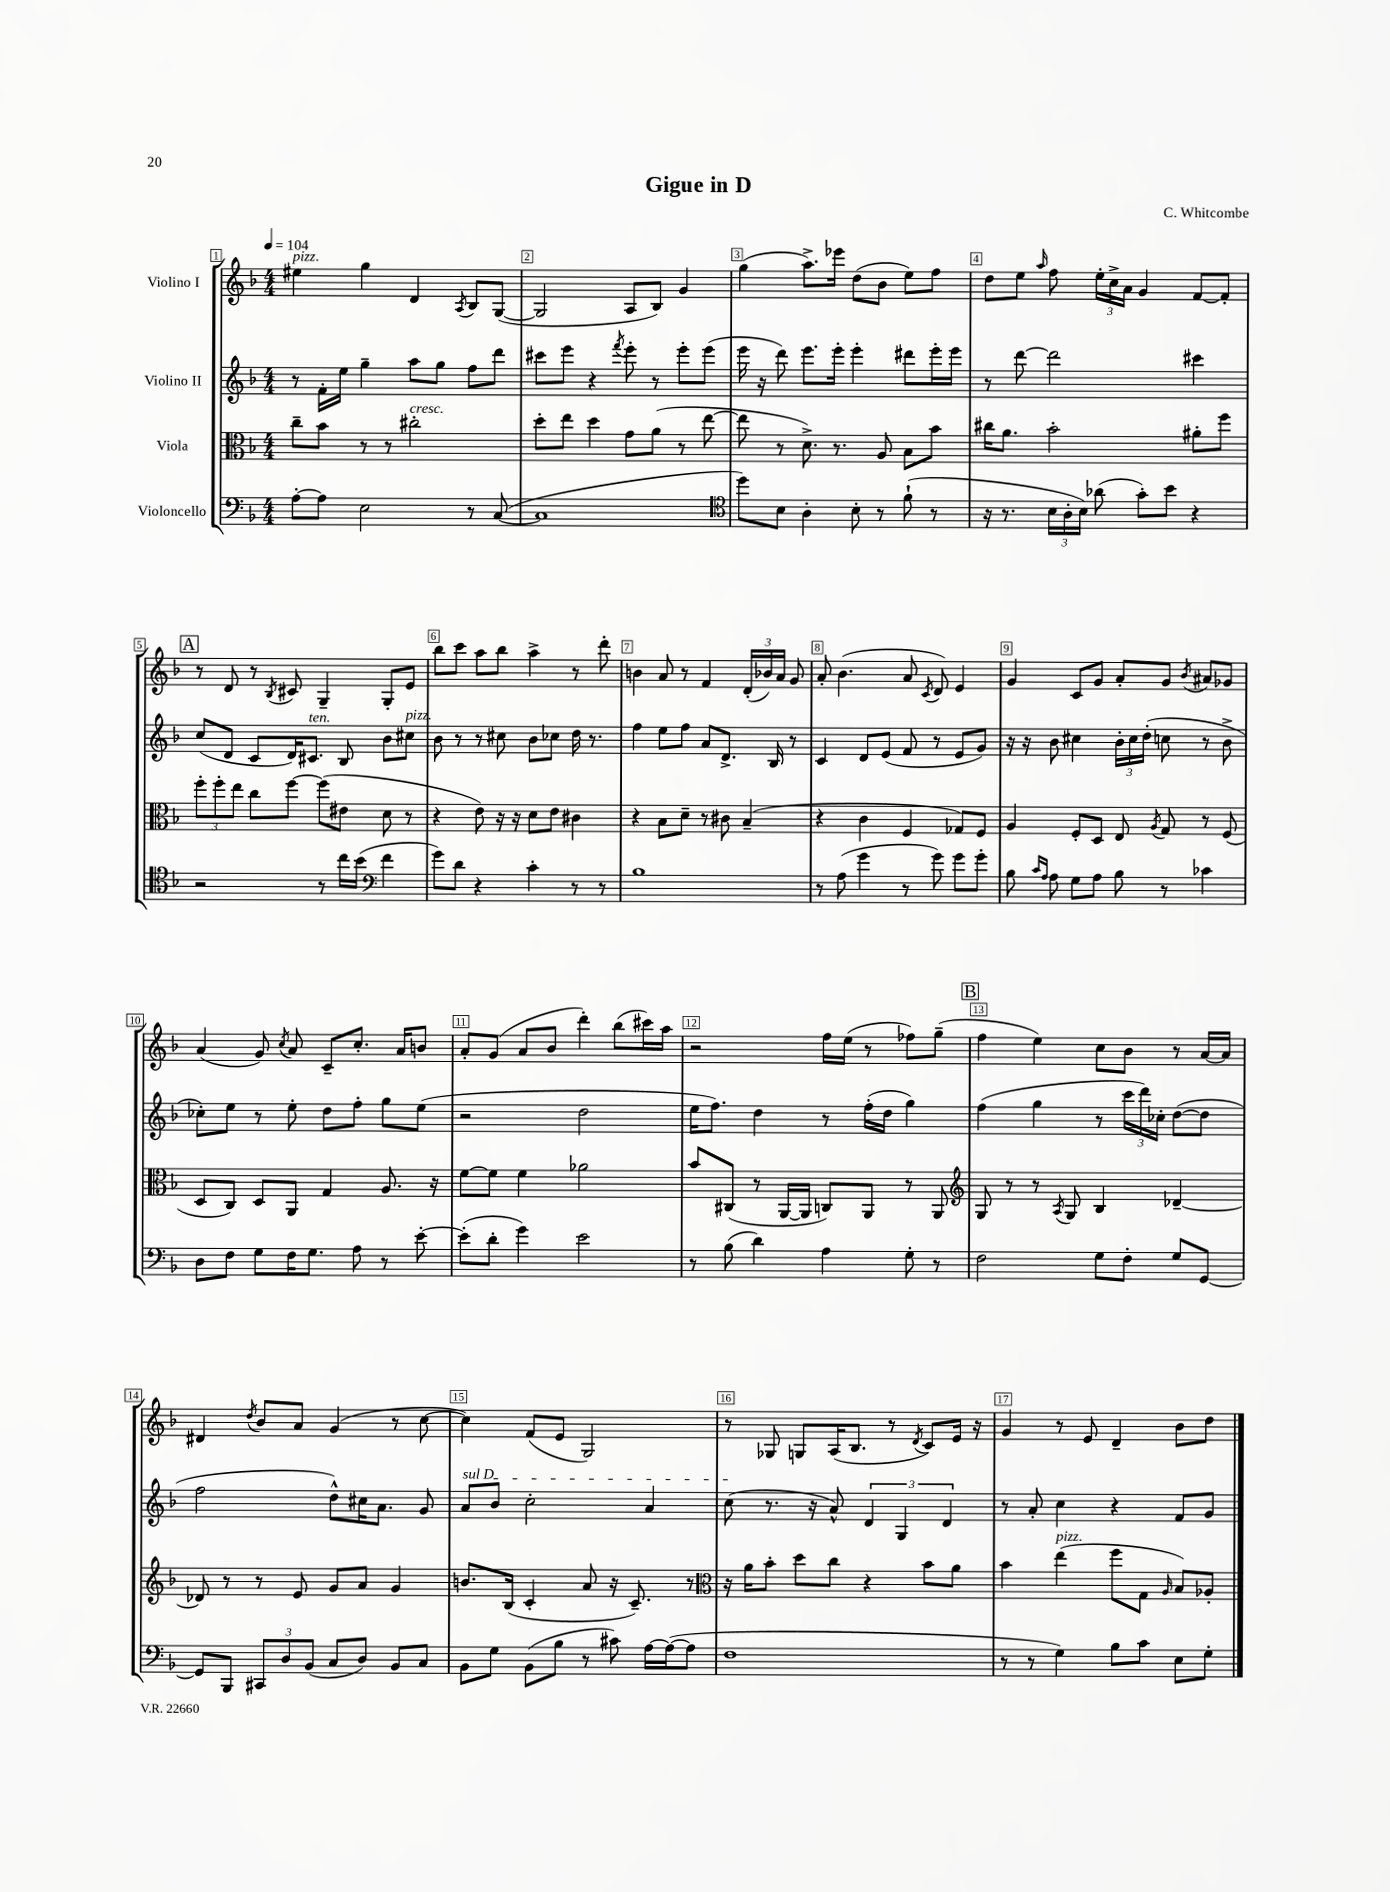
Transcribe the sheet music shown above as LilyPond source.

\header { title = "Gigue in D" composer = "C. Whitcombe" }
<<
\new StaffGroup <<
\new Staff = "s0" \with { instrumentName = "Violino I" } {
    \clef treble \key f \major \numericTimeSignature \time 4/4 \tempo 4 = 104
    \autoBeamOff eis''4^\markup { \italic "pizz." } g''4 d'4 \acciaccatura { a8 } bes8[ g8]~( |
    g2 a8[ bes8]) g'4 |
    g''4( a''8.[->) ees'''16] d''8[( bes'8] e''8[) f''8] |
    d''8[ e''8] \grace { a''16 } f''8 \tuplet 3/2 { e''16[-. c''16-> a'16] } g'4 f'8[~ f'8]-. |
    \mark \markup { \box "A" } r8 d'8 r8 \acciaccatura { bes8 } cis'8 g4-- g8[-. e'8] |
    bes''8[ c'''8] a''8[ bes''8] a''4-> r8 d'''8-. |
    b'4 a'8 r8 f'4 \tuplet 3/2 { d'16[-.( bes'16) a'16] } g'8 |
    a'8-. bes'4.( a'8 \acciaccatura { c'8 } d'8) e'4 |
    g'4 c'8[ g'8] a'8[-. g'8] \acciaccatura { bes'8 } ais'8[ ges'8] |
    a'4( g'8) \acciaccatura { c''8 } a'8 c'8[-- c''8.]-. a'16[ b'8] |
    a'8[-. g'8]( a'8[ bes'8] d'''4-.) bes''8[( cis'''16) a''16] |
    r2 f''16[ e''16]( r8 fes''8[) g''8]--( |
    \mark \markup { \box "B" } f''4 e''4) c''8[ bes'8] r8 a'16[~ a'16] |
    dis'4 \acciaccatura { d''8 } bes'8[ a'8] g'4( r8 c''8~ |
    c''4) f'8[( e'8] g2) |
    r8 ges8 g8[ a16( bes8.] r8 \acciaccatura { d'8 } c'8[) e'16] r16 |
    g'4 r8 e'8 d'4-- bes'8[ d''8] \bar "|." |
}
\new Staff = "s1" \with { instrumentName = "Violino II" } {
    \clef treble \key f \major \numericTimeSignature \time 4/4
    \autoBeamOff r8 f'16[-. e''16] g''4-- a''8[ g''8] f''8[ d'''8] |
    cis'''8[ e'''8] r4 \acciaccatura { f'''8 } e'''8-. r8 e'''8[-. e'''8]( |
    e'''16 r16 d'''8) e'''8.[ e'''16]-. e'''4-. dis'''8[ e'''16-. e'''16] |
    r8 d'''8~ d'''2 cis'''4 |
    \mark \markup { \box "A" } c''8[( d'8] c'8[ d'16) cis'8.]^\markup { \italic "ten." } bes8 bes'8[ cis''8]^\markup { \italic "pizz." } |
    bes'8 r8 r8 cis''8 bes'8[ ces''8] d''16 r8. |
    f''4 e''8[ f''8] a'8[ d'8.]-> bes16 r8 |
    c'4 d'8[ e'8]( f'8 r8 e'8[ g'8]) |
    r16 r16 bes'8 cis''4 \tuplet 3/2 { bes'16[-. cis''16 d''16]-.( } c''8 r8 bes'8-> |
    ces''8[-.) e''8] r8 e''8-. d''8[ f''8]-. g''8[ e''8]( |
    r2 d''2 |
    e''16[ f''8.]) d''4 r8 f''16[-.( d''16] g''4) |
    \mark \markup { \box "B" } f''4( g''4 r8 \tuplet 3/2 { c'''16[ d'''16) ces''16]-. } d''8[~( d''8] |
    f''2 d''8[-^) cis''16 a'8.] g'8 |
    \once \override TextSpanner.bound-details.left.text = \markup { \italic "sul D" } a'8[\startTextSpan bes'8] c''2-. a'4 |
    c''8\stopTextSpan( r8. r16 a'8-^) \tuplet 3/2 { d'4 g4 d'4 } |
    r8 a'8-. c''4 r4 f'8[ g'8] \bar "|." |
}
\new Staff = "s2" \with { instrumentName = "Viola" } {
    \clef alto \key f \major \numericTimeSignature \time 4/4
    \autoBeamOff c''8[-- bes'8] r8 r8 cis''2-.^\markup { \italic "cresc." } |
    d''8[-. e''8] d''4 g'8[ a'8]( r8 e''8~ |
    e''8 r8 d'8.->) r8. a8 bes8[ bes'8] |
    cis''16[ a'8.] bes'2-. ais'8[-. f''8] |
    \mark \markup { \box "A" } \tuplet 3/2 { f''8[-. f''8-. e''8] } c''8[ f''8]~ f''8[( eis'8] d'8 r8 |
    r4 e'8) r16 r16 d'8[ e'8] cis'4 |
    r4 bes8[ d'8]-- r8 cis'8 bes4--( |
    r4 c'4 f4 ges8[) f8] |
    a4 f8[-. d8] e8 \acciaccatura { a8 } g8 r8 f8( |
    d8[ c8]) d8[ a,8] g4 a8. r16 |
    f'8[~ f'8] f'4 aes'2 |
    bes'8[ cis8]( r8 a,16[~ a,16] c8[) a,8] r8 a,8 |
    \mark \markup { \box "B" } \clef treble g8 r8 r8 \acciaccatura { a8 } g8 bes4 des'4~-- |
    des'8 r8 r8 e'8 g'8[ a'8] g'4 |
    b'8.[ bes16]( c'4-. a'8 r16 c'8.--) r8 |
    \clef alto r16 a'16[ bes'8]-. d''8[ c''8] r4 bes'8[ a'8] |
    bes'4 e''4^\markup { \italic "pizz." }( f''8[ g8] \grace { a16 } bes8[) aes8]-. \bar "|." |
}
\new Staff = "s3" \with { instrumentName = "Violoncello" } {
    \clef bass \key f \major \numericTimeSignature \time 4/4
    \autoBeamOff a8[~-. a8] e2 r8 c8~( |
    c1 |
    \clef tenor d''8[) bes8] a4-. bes8-. r8 f'8-!( r8 |
    r16 r8. \tuplet 3/2 { bes16[ a16-. bes16]) } aes'8( g'8[-.) bes'8] r4 |
    \mark \markup { \box "A" } r2 r8 c''16[ bes'16]( \clef bass f'4 |
    g'8[) d'8] r4 c'4-. r8 r8 |
    bes1 |
    r8 a8( g'4 r8 g'8) g'8[ g'8]-. |
    bes8 \grace { c'16[ a16] } a8 g8[ a8] bes8 r8 ces'4 |
    d8[ f8] g8[ f16 g8.] a8 r8 e'8~-. |
    e'8[-.( d'8]-. g'4) e'2 |
    r8 bes8( d'4) a4 g8-. r8 |
    \mark \markup { \box "B" } f2 g8[ f8]-. g8[ g,8]~ |
    g,8[ bes,,8] \tuplet 3/2 { cis,8[ d8 bes,8]( } c8[ d8]) bes,8[ c8] |
    bes,8[ g8] bes,8[( bes8] r8 cis'8) a16[~ a16~( a8] |
    f1 |
    r8 r8 g4) bes8[ c'8] e8[ g8]-. \bar "|." |
}
>>
>>
\layout { \context { \Score \override BarNumber.break-visibility = ##(#f #t #t) barNumberVisibility = #all-bar-numbers-visible \override BarNumber.stencil = #(make-stencil-boxer 0.1 0.3 ly:text-interface::print) } }
